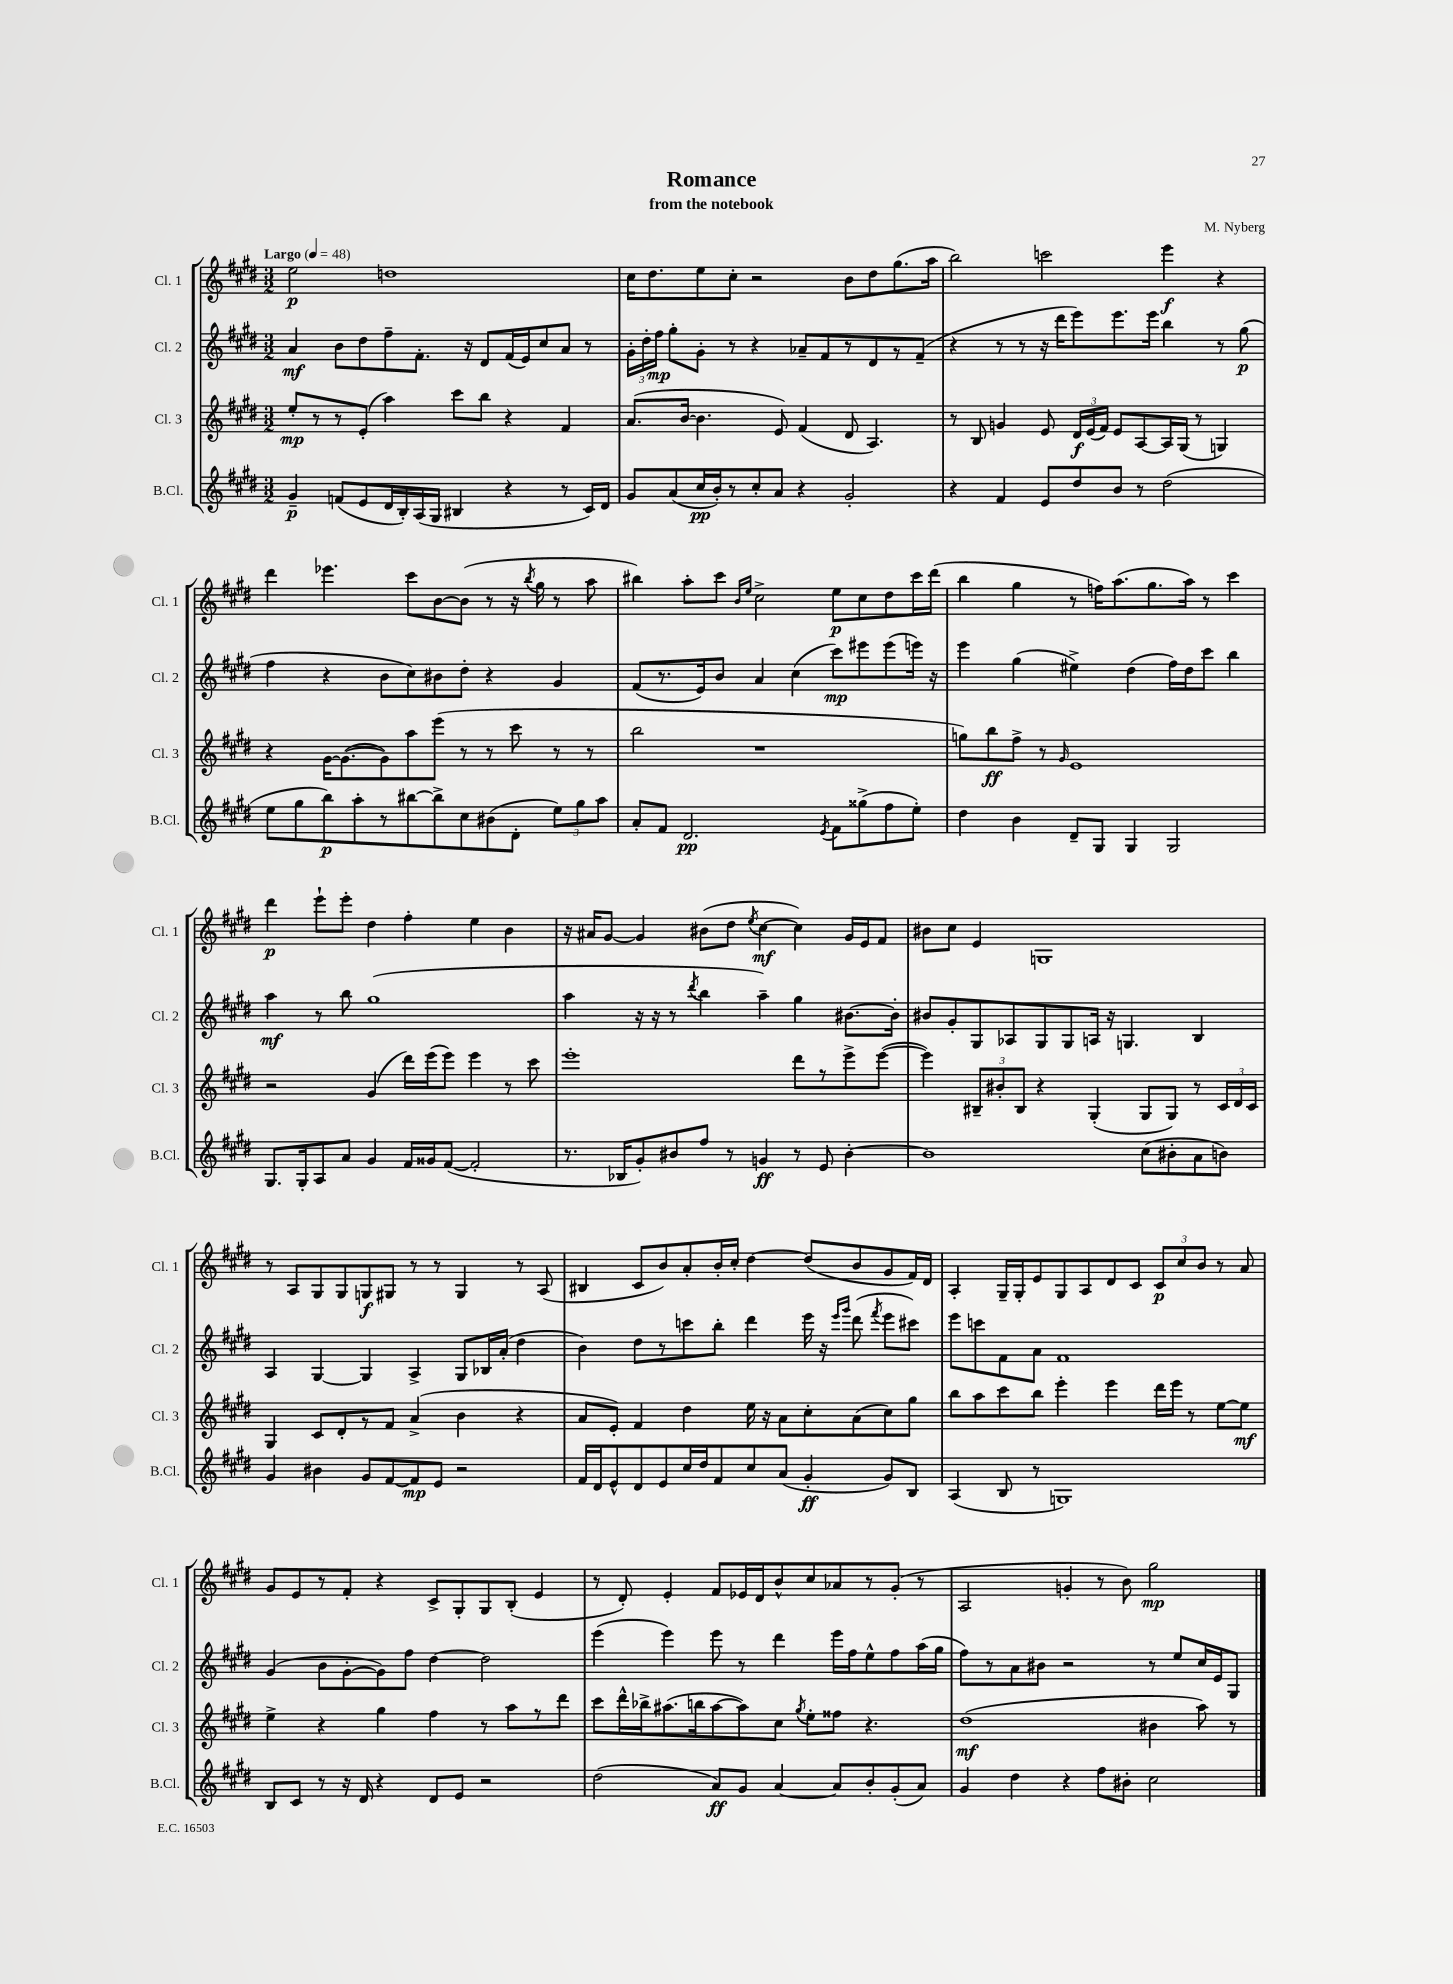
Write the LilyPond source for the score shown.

\header { title = "Romance" composer = "M. Nyberg" subtitle = "from the notebook" }
<<
\new StaffGroup <<
\new Staff = "s0" \with { instrumentName = "Cl. 1" shortInstrumentName = "Cl. 1" } {
    \clef treble \key e \major \numericTimeSignature \time 3/2 \tempo "Largo" 4 = 48
    \autoBeamOff e''2\p d''1 |
    cis''16[ dis''8. e''8 cis''8]-. r2 b'8[ dis''8 gis''8.( a''16] |
    b''2) c'''2 e'''4\f r4 |
    dis'''4 ees'''4. cis'''8[ b'8~ b'8]( r8 r16 \acciaccatura { b''8 } gis''16 r8 a''8 |
    bis''4) a''8[-. cis'''8] \grace { b'16[ e''16] } cis''2-> e''8[\p cis''8 dis''8 cis'''16 dis'''16]( |
    b''4 gis''4 r8 f''16[) a''8.( gis''8. a''16]) r8 cis'''4 |
    dis'''4\p e'''8[-! e'''8]-. dis''4 fis''4-. e''4 b'4 |
    r16 ais'16[ gis'8]~ gis'4 bis'8[( dis''8] \acciaccatura { e''8 } cis''4~\mf cis''4) gis'16[ e'16 fis'8] |
    bis'8[ cis''8] e'4 g1 |
    r8 a8[ gis8 gis8 g8\f gis8] r8 r8 gis4 r8 a8( |
    bis4 cis'8[ b'8) a'8-. b'16-. cis''16]-. dis''4~ dis''8[( b'8 gis'8 fis'16) dis'16] |
    a4-. gis16[-- gis16-. e'8 gis8 a8 dis'8 cis'8] \tuplet 3/2 { cis'8[\p cis''8 b'8] } r8 a'8 |
    gis'8[ e'8 r8 fis'8]-. r4 cis'8[-> gis8-. gis8 b8]-.( e'4 |
    r8 dis'8-.) e'4-. fis'8[ ees'16 dis'16 b'8-^ cis''8 aes'8 r8 gis'8]-.( r8 |
    a2 g'4-. r8 b'8) gis''2\mp \bar "|." |
}
\new Staff = "s1" \with { instrumentName = "Cl. 2" shortInstrumentName = "Cl. 2" } {
    \clef treble \key e \major \numericTimeSignature \time 3/2
    \autoBeamOff a'4\mf b'8[ dis''8 fis''8-- fis'8.]-. r16 dis'8[ fis'16( e'16) cis''8 a'8] r8 |
    \tuplet 3/2 { gis'16[-. dis''16-. fis''16]\mp } gis''8[-. gis'8]-. r8 r4 aes'8[-- fis'8 r8 dis'8 r8 fis'8]--( |
    r4 r8 r8 r16 dis'''16[ e'''8) e'''8. e'''16] b''4 r8 gis''8\p( |
    fis''4 r4 b'8[ cis''8) bis'8 dis''8]-. r4 gis'4 |
    fis'8[( r8. e'16) b'8] a'4 cis''4( cis'''8[\mp) eis'''8 eis'''8( e'''16]) r16 |
    e'''4 gis''4( eis''4->) dis''4( fis''16[) dis''16 cis'''8] b''4 |
    a''4\mf r8 b''8 gis''1( |
    a''4 r16 r16 r8 \acciaccatura { dis'''8 } b''4 a''4--) gis''4 bis'8.[~ bis'16]-. |
    bis'8[ gis'8-. gis8 aes8 gis8 gis8 a16] r16 g4. b4 |
    a4 gis4~ gis4 a4-> gis8[ bes16 a'16]-.( dis''4 |
    b'4) dis''8[ r8 c'''8 b''8]-. dis'''4 e'''16 r16 \grace { e'''16[ gis'''16] } dis'''8( \acciaccatura { fis'''8 } e'''8[ cis'''8]) |
    e'''8[ c'''8 fis'8 a'8] fis'1 |
    gis'4( b'8[ gis'8~-. gis'8) fis''8] dis''4~ dis''2 |
    e'''4( e'''4) e'''8 r8 dis'''4 e'''16[ fis''16 e''8-^ fis''8 a''16( gis''16] |
    fis''8[) r8 a'8 bis'8] r2 r8 e''8[ cis''16 e'16 gis8] \bar "|." |
}
\new Staff = "s2" \with { instrumentName = "Cl. 3" shortInstrumentName = "Cl. 3" } {
    \clef treble \key e \major \numericTimeSignature \time 3/2
    \autoBeamOff e''8[-.\mp r8 r8 e'8]-.( a''4) cis'''8[ b''8] r4 fis'4 |
    a'8.[( b'16]~ b'4. e'8) fis'4( dis'8 a4.) |
    r8 b8 g'4 e'8 \tuplet 3/2 { dis'16[\f e'16( fis'16]) } e'8[ a8~ a16 gis16]( r8 g4) |
    r4 gis'16[~ gis'8.~( gis'8) a''8 e'''8]( r8 r8 cis'''8 r8 r8 |
    b''2 r1 |
    g''8[) b''8\ff fis''8]-> r8 \grace { gis'16 } e'1 |
    r2 gis'4( dis'''16[) e'''16( e'''8]) e'''4 r8 cis'''8 |
    e'''1-. dis'''8[ r8 e'''8-> e'''8]~( |
    e'''4) \tuplet 3/2 { bis8[-- bis'8-. bis8] } r4 gis4-.( gis8[ gis8]) r8 \tuplet 3/2 { cis'16[ dis'16 cis'16] } |
    gis4 cis'8[ dis'8-. r8 fis'8] a'4->( b'4 r4 |
    a'8[ e'8]-.) fis'4 dis''4 e''16 r16 a'8[ cis''8-. a'8( cis''8) gis''8] |
    b''8[ a''8 cis'''8 b''8] e'''4-. e'''4 dis'''16[ e'''16] r8 e''8[~ e''8]\mf |
    e''4-> r4 gis''4 fis''4 r8 a''8[ r8 dis'''8] |
    cis'''8[ dis'''16-^ bes''16-> ais''8.( b''16 ais''8~ ais''8) cis''8] \acciaccatura { gis''8 } e''8[-. fisis''8] r4. |
    dis''1\mf( bis'4 a''8) r8 \bar "|." |
}
\new Staff = "s3" \with { instrumentName = "B.Cl." shortInstrumentName = "B.Cl." } {
    \clef treble \key e \major \numericTimeSignature \time 3/2
    \autoBeamOff gis'4--\p f'8[( e'8 dis'16 b16-.) a16( gis16] bis4 r4 r8 cis'16[) dis'16] |
    gis'8[ a'8( cis''16\pp b'16-.) r8 cis''8-. a'8] r4 gis'2-. |
    r4 fis'4 e'8[ dis''8 b'8] r8 dis''2( |
    e''8[ gis''8 b''8\p) a''8-. r8 bis''8~ bis''8-> cis''8 bis'8( dis'8]-. \tuplet 3/2 { e''8[) gis''8 a''8] } |
    a'8[-. fis'8] dis'2.\pp \acciaccatura { e'8 } fis'8[ gisis''8->( fis''8 e''8]-.) |
    dis''4 b'4 dis'8[-- gis8] gis4 gis2 |
    gis8.[ gis16-. a8 a'8] gis'4 fis'16[ gisis'16 fis'8]~( fis'2-. |
    r8. bes16[ gis'8-.) bis'8 fis''8] r8 g'4\ff r8 e'8 bis'4~-. |
    bis'1 cis''8[( bis'8-. a'8 b'8]) |
    gis'4 bis'4 gis'8[ fis'8~ fis'8\mp e'8] r2 |
    fis'16[ dis'16 e'8-^ dis'8 e'8 cis''16 dis''16 fis'8 cis''8 a'8]( gis'4-.\ff gis'8[) b8] |
    a4( b8 r8 g1) |
    b8[ cis'8] r8 r16 dis'16 r4 dis'8[ e'8] r2 |
    dis''2( a'8[\ff) gis'8] a'4~ a'8[ b'8-. gis'8-.( a'8]) |
    gis'4 dis''4 r4 fis''8[ bis'8]-. cis''2 \bar "|." |
}
>>
>>
\layout { \context { \Score \remove "Bar_number_engraver" } }
